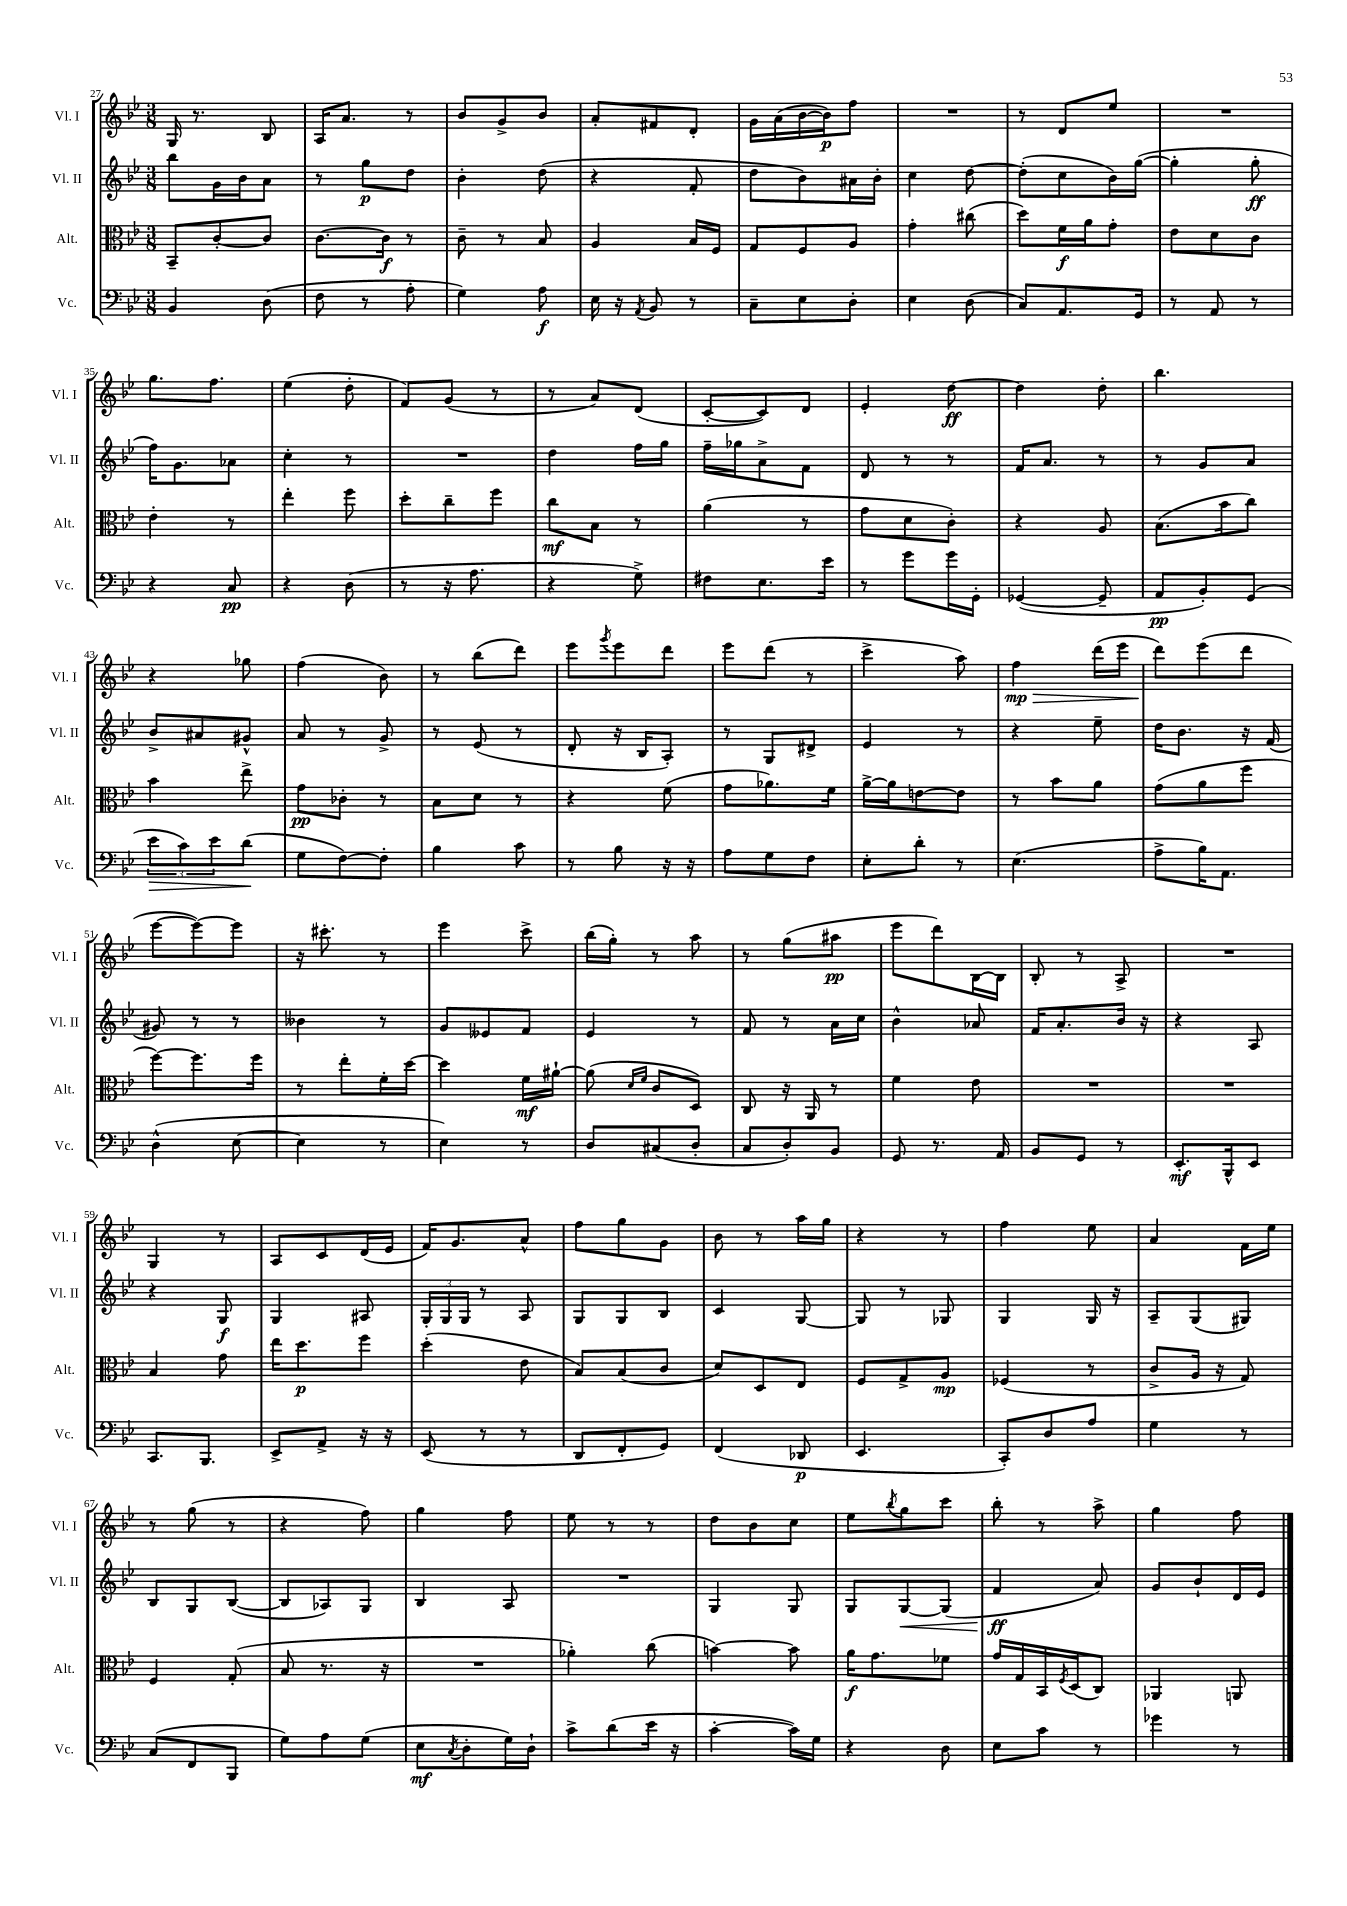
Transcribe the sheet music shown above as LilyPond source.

<<
\new StaffGroup <<
\new Staff = "s0" \with { instrumentName = "Vl. I" shortInstrumentName = "Vl. I" } {
    \clef treble \key bes \major \numericTimeSignature \time 3/8
    g16 r8. bes8 |
    a16 a'8. r8 |
    bes'8 g'8-> bes'8 |
    a'8-. fis'8 d'8-. |
    g'16 a'16( bes'16~ bes'16\p) f''8 |
    R4. |
    r8 d'8 ees''8 |
    R4. |
    g''8. f''8. |
    ees''4( d''8-. |
    f'8) g'8( r8 |
    r8 a'8) d'8( |
    c'8~-. c'8) d'8 |
    ees'4-. d''8~\ff |
    d''4 d''8-. |
    bes''4. |
    r4 ges''8 |
    f''4( bes'8) |
    r8 bes''8( d'''8) |
    ees'''8 \acciaccatura { g'''8 } ees'''8 d'''8 |
    ees'''8 d'''8( r8 |
    c'''4-> a''8) |
    f''4\mp\> d'''16( ees'''16 |
    d'''8\!) ees'''8( d'''8 |
    ees'''8~ ees'''8~) ees'''8 |
    r16 cis'''8.-. r8 |
    ees'''4 c'''8-> |
    bes''16( g''16-.) r8 a''8 |
    r8 g''8( ais''8\pp |
    ees'''8 d'''8) bes16~ bes16 |
    bes8-. r8 a8-> |
    R4. |
    g4 r8 |
    a8 c'8 d'16( ees'16 |
    f'16) g'8. a'8-^ |
    f''8 g''8 g'8 |
    bes'8 r8 a''16 g''16 |
    r4 r8 |
    f''4 ees''8 |
    a'4 f'16 ees''16 |
    r8 g''8( r8 |
    r4 f''8) |
    g''4 f''8 |
    ees''8 r8 r8 |
    d''8 bes'8 c''8 |
    ees''8 \acciaccatura { bes''8 } g''8 c'''8 |
    bes''8-. r8 a''8-> |
    g''4 f''8 \bar "|." |
}
\new Staff = "s1" \with { instrumentName = "Vl. II" shortInstrumentName = "Vl. II" } {
    \clef treble \key bes \major \numericTimeSignature \time 3/8
    bes''8 g'16 bes'16 a'8 |
    r8 g''8\p d''8 |
    bes'4-. d''8( |
    r4 f'8-. |
    d''8 bes'8) ais'16 bes'16-. |
    c''4 d''8~ |
    d''8-.( c''8 bes'16) g''16~( |
    g''4-. g''8-.\ff |
    f''16) g'8. aes'8 |
    c''4-. r8 |
    R4. |
    d''4 f''16 g''16 |
    f''16-- ges''16 a'8-> f'8 |
    d'8 r8 r8 |
    f'16 a'8. r8 |
    r8 g'8 a'8 |
    bes'8-> ais'8 gis'8-^ |
    a'8 r8 g'8-> |
    r8 ees'8( r8 |
    d'8-. r16 bes16 a8-.) |
    r8 g8 dis'8-> |
    ees'4 r8 |
    r4 ees''8-- |
    d''16 bes'8. r16 f'16( |
    gis'8) r8 r8 |
    beses'4 r8 |
    g'8 eeses'8 f'8 |
    ees'4 r8 |
    f'8 r8 a'16 c''16 |
    bes'4-^ aes'8 |
    f'16 a'8.-. bes'16 r16 |
    r4 a8 |
    r4 g8\f |
    g4 ais8 |
    \tuplet 3/2 { g16-. g16 g16 } r8 a8 |
    g8 g8 bes8 |
    c'4 g8~ |
    g8 r8 ges8 |
    g4 g16 r16 |
    a8-- g8( gis8) |
    bes8 g8 bes8~( |
    bes8 aes8) g8 |
    bes4 a8 |
    R4. |
    g4 g8 |
    g8 g8~\< g8( |
    f'4\ff\! a'8) |
    g'8 bes'8-! d'16 ees'16 \bar "|." |
}
\new Staff = "s2" \with { instrumentName = "Alt." shortInstrumentName = "Alt." } {
    \clef alto \key bes \major \numericTimeSignature \time 3/8
    bes,8-- c'8~-. c'8 |
    c'8.~ c'16\f r8 |
    c'8-- r8 bes8 |
    a4 bes16 f16 |
    g8 f8 a8 |
    g'4-. cis''8( |
    d''8) f'16\f a'16 g'8-. |
    ees'8 d'8 c'8 |
    ees'4-. r8 |
    ees''4-. f''8 |
    d''8-. c''8-- f''8 |
    c''8\mf bes8 r8 |
    a'4( r8 |
    g'8 d'8 c'8-.) |
    r4 a8 |
    bes8.( bes'16 c''8) |
    bes'4 ees''8-> |
    g'8\pp ces'8-. r8 |
    bes8 d'8 r8 |
    r4 f'8( |
    g'8 aes'8.) f'16 |
    a'16~-> a'16 e'8~ e'8 |
    r8 bes'8 a'8 |
    g'8( a'8 f''8 |
    f''8~) f''8. f''16 |
    r8 ees''8-. f'16-. d''16~ |
    d''4 f'16\mf ais'16~-! |
    ais'8( \grace { d'16 f'16 } c'8 d8) |
    c8 r16 a,16 r8 |
    f'4 ees'8 |
    R4. |
    R4. |
    bes4 g'8 |
    ees''16 d''8.\p f''8 |
    d''4-.( ees'8 |
    bes8) bes8( c'8 |
    d'8) d8 ees8 |
    f8 g8-> a8\mp |
    fes4( r8 |
    c'8-> a16 r16 g8) |
    f4 g8-.( |
    bes8 r8. r16 |
    R4. |
    aes'4-.) c''8( |
    b'4~) b'8 |
    a'16\f g'8. fes'8 |
    g'16 g16 bes,16 \acciaccatura { f8 } d16( c8) |
    aes,4 a,8 \bar "|." |
}
\new Staff = "s3" \with { instrumentName = "Vc." shortInstrumentName = "Vc." } {
    \clef bass \key bes \major \numericTimeSignature \time 3/8
    bes,4 d8( |
    f8 r8 a8-. |
    g4) a8\f |
    ees16 r16 \acciaccatura { a,8 } bes,8 r8 |
    c8-- ees8 d8-. |
    ees4 d8( |
    c8) a,8. g,16 |
    r8 a,8 r8 |
    r4 c8\pp |
    r4 d8( |
    r8 r16 a8. |
    r4 g8->) |
    fis8 ees8. ees'16 |
    r8 g'8 g'16 g,16-. |
    ges,4~( ges,8-- |
    a,8\pp bes,8-.) g,8( |
    \tuplet 3/2 { ees'8\> c'8) ees'8 } d'8\!( |
    g8 f8~) f8-. |
    bes4 c'8 |
    r8 bes8 r16 r16 |
    a8 g8 f8 |
    ees8-. d'8-. r8 |
    ees4.( |
    a8-> bes16) a,8. |
    d4-^( ees8~ |
    ees4 r8 |
    ees4) r8 |
    d8 cis8( d8-. |
    c8 d8-.) bes,8 |
    g,8 r8. a,16 |
    bes,8 g,8 r8 |
    ees,8.-.\mf bes,,16-^ ees,8 |
    c,8. bes,,8. |
    ees,8-> a,8-> r16 r16 |
    ees,8( r8 r8 |
    d,8 f,8-. g,8) |
    f,4( des,8\p |
    ees,4. |
    c,8-.) d8 a8 |
    g4 r8 |
    c8( f,8 bes,,8 |
    g8) a8 g8( |
    ees8\mf \acciaccatura { c8 } d8-. g16) d16-! |
    c'8-> d'8( ees'16 r16 |
    c'4~-. c'16) g16 |
    r4 d8 |
    ees8 c'8 r8 |
    ges'4 r8 \bar "|." |
}
>>
>>
\layout { \context { \Score currentBarNumber = #27 } }
